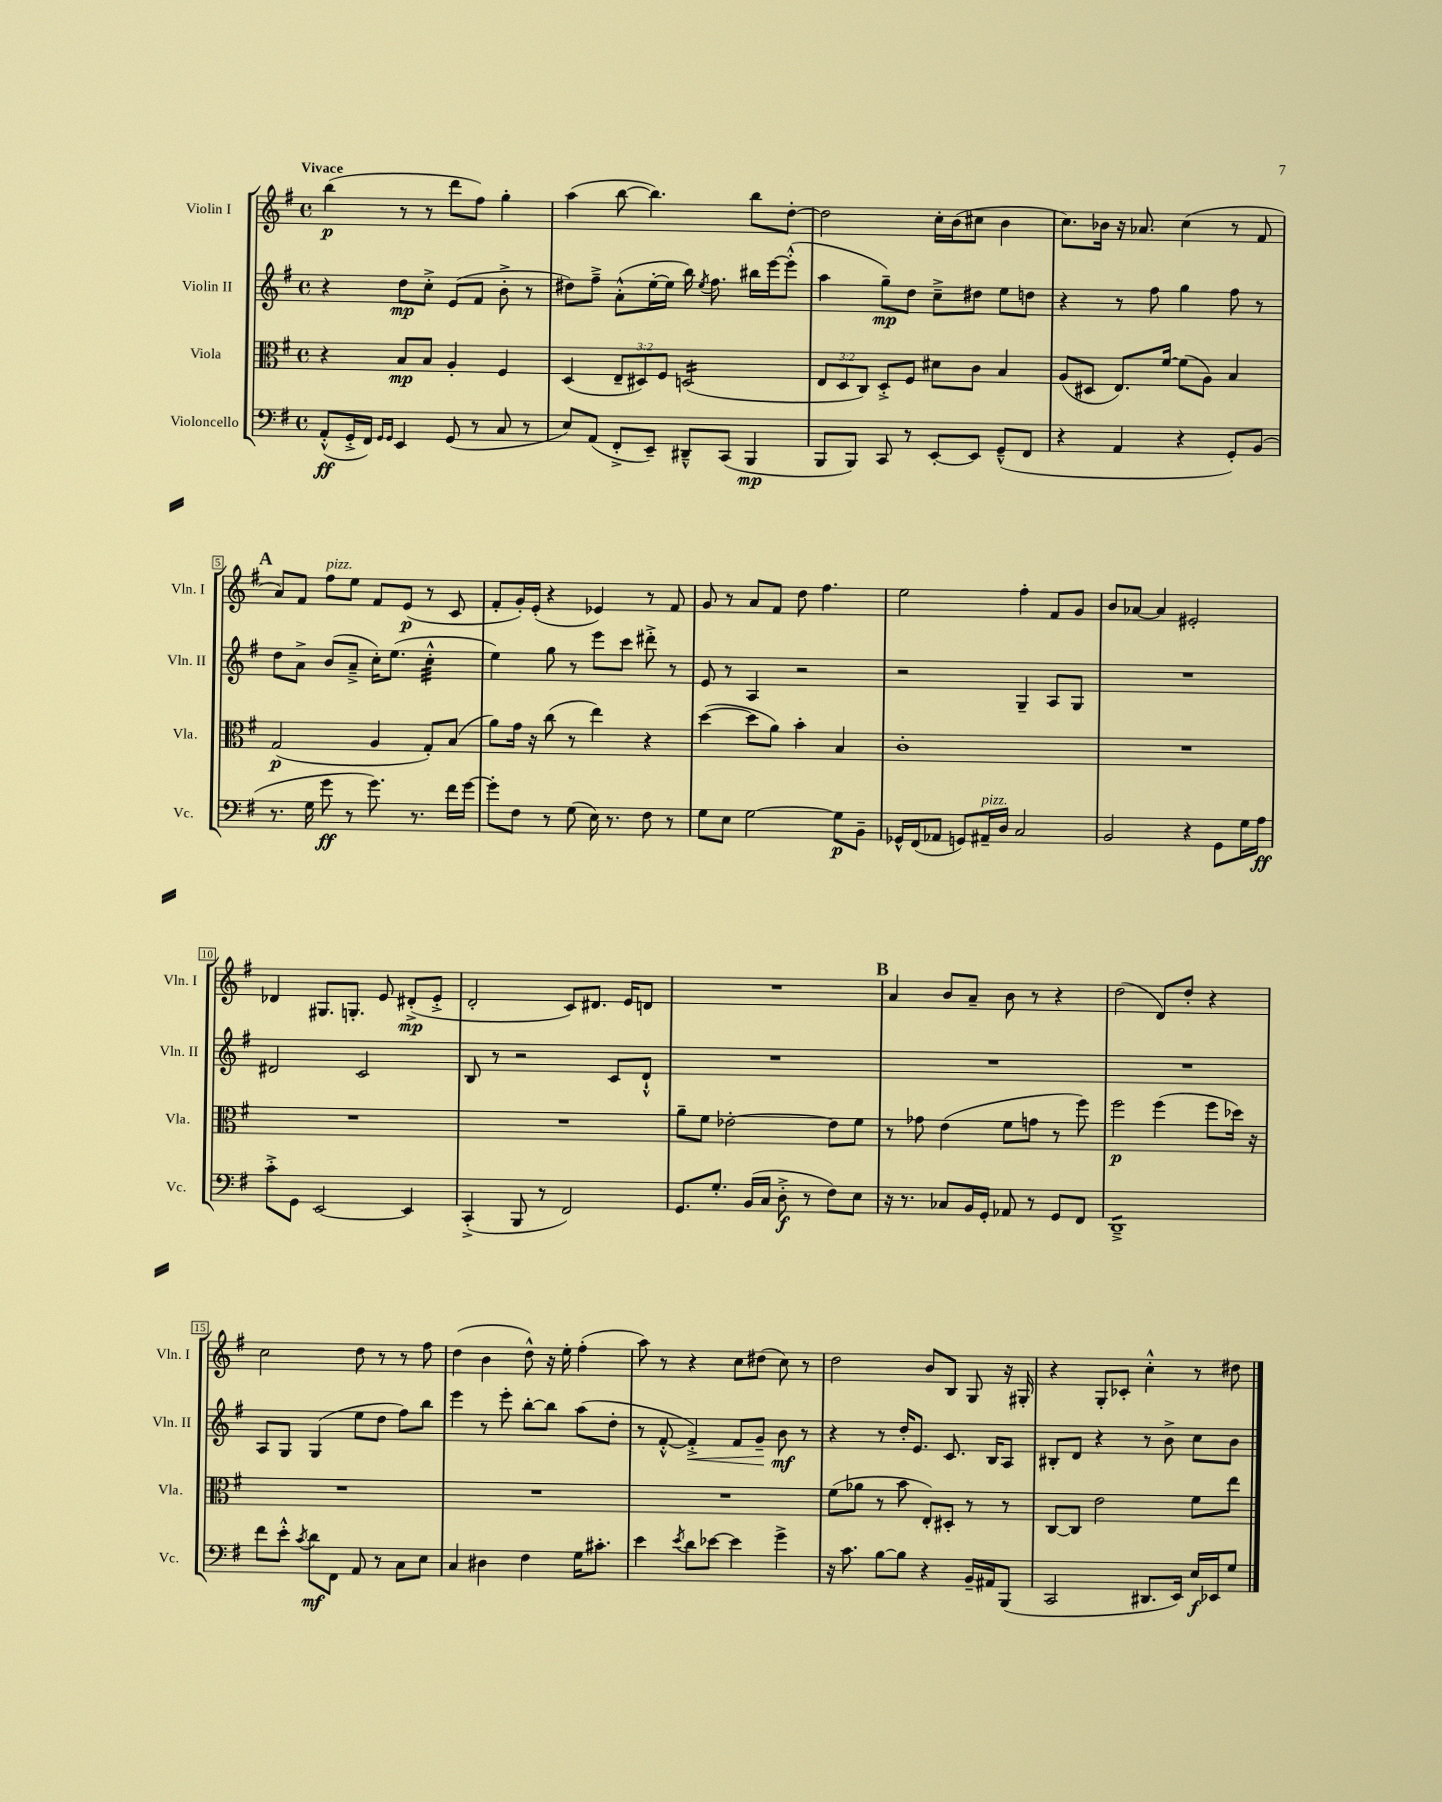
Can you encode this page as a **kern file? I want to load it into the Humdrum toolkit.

**kern	**kern	**kern	**kern
*staff4	*staff3	*staff2	*staff1
*clefF4	*clefC3	*clefG2	*clefG2
*k[f#]	*k[f#]	*k[f#]	*k[f#]
*M4/4	*M4/4	*M4/4	*M4/4
*met(c)	*met(c)	*met(c)	*met(c)
(8AA'^^/L	4r	4r	(4bb\
16GG'^/L	.	.	.
16FF#/JJ)	.	.	.
16qqGG/LL	.	.	.
16qqGG/JJ	.	.	.
4EE/	8B/L	8dd\L	8r
.	8B/J	8cc'^\J	8r
(8GG/	4A'/	(8e/L	8ddd\L
8r	.	8f#/J	8ff#\J)
8C/	4F#/	8b'^\	4gg'\
8r	.	8r	.
=	=	=	=
8E/L)	(4D/	8dd#\L)	(4aa\
(8AA/J	.	8ff#~^\J	.
8FF#'^/L	12E~/L	(8a'^^\L	[8bb\
.	12D#/)	.	.
8EE~/J)	.	[16ee'\L	4.bb\])
.	12F#/J	.	.
.	.	16ee\]JJ	.
8DD#~^^/L	(2D/	16bb\)	.
.	.	8qee/	.
.	.	8.ff#\	.
(8CC/J	.	.	.
4BBB/	.	16bb#\LL	8bb\L
.	.	[16eee\J	.
.	.	(8eee'^^\]J	[8dd'\J
=	=	=	=
8BBB/L	12E/L	4aa\	2dd\]
.	12D/	.	.
8BBB/J)	.	.	.
.	12C/J)	.	.
8CC/	8D'^/L	8gg~\L)	.
8r	8F#/J	8dd\J	.
[8EE'/L	8d#\L	8cc~^\L	16cc'\LL
.	.	.	(16b\J
8EE/]J	8c\J	8dd#\J	8cc#\J
(8GG~^^/L	4B/	8ee\L	4b\
8FF#/J	.	8dd\J	.
=	=	=	=
4r	(8A/L	4r	8.cc\L)
.	8D#/J	.	.
.	.	.	16b-\Jk
4AA/	8.E/L)	8r	16r
.	.	.	8.a-/
.	.	8ff#\	.
.	[16f#/Jk	.	.
4r	(8f#\]L	4gg\	(4cc\
.	8A\J)	.	.
8GG'/L)	4B/	8ff#\	8r
(8BB/J	.	8r	8f#/
=	=	=	=
8.r	(2G/	8dd\L	8a/L)
.	.	8a^\J	8f#/J
16G\	.	.	.
8g\	.	(8b/L	8ff#\L
8r	.	8a~^/J	8ee\J
8.g\)	4A/	16cc'\LK)	8f#/L
.	.	(8.ee\J	.
.	.	.	(8e/J
8.r	.	.	.
.	8G'/L)	4cc'^^\	8r
16f#\LL	(8B/J	.	8c/
[16g\JJ	.	.	.
=	=	=	=
8g'\]L	8a\L)	4ee\)	8f#'/L
8F#\J	16g\Jk	.	16g'/L)
.	16r	.	(16e'/JJ
8r	(8cc\	8gg\	4r
(8G\	8r	8r	.
16E\)	4ee\)	8eee\L	4e-/)
8.r	.	.	.
.	.	8ccc\J	.
8F#\	4r	8ddd#'^\	8r
8r	.	8r	8f#/
=	=	=	=
8G\L	([4dd\	8e/	8g/
8E\J	.	8r	8r
[2G\	8dd\]L	4A/	8a/L
.	8a\J)	.	8f#/J
.	4b'\	2r	8dd\
.	.	.	4.ff#\
8G\]L	4B/	.	.
8BB~\J	.	.	.
=	=	=	=
16GG-^^/LL	1c'	2r	2ee\
(16FF#/J	.	.	.
8AA-/J	.	.	.
8GG/L)	.	.	.
16AA#~/L	.	.	.
16D/JJ	.	.	.
2C/	.	4G~/	4ff#'\
.	.	8A/L	8f#/L
.	.	8G/J	8g/J
=	=	=	=
2BB/	1r	1r	8b/L
.	.	.	[8a-/J
.	.	.	4a-/]
4r	.	.	2e#'/
8GG\L	.	.	.
16G\L	.	.	.
16A\JJ	.	.	.
=	=	=	=
8c'^\L	1r	2d#/	4d-/
8GG\J	.	.	.
[2EE/	.	.	8.G#/L
.	.	.	8.G'/J
.	.	2c/	.
.	.	.	8e/
4EE/]	.	.	(8d#'^/L
.	.	.	8e'^/J
=	=	=	=
(4CC'^/	1r	8B/	2d'/
.	.	8r	.
8BBB/	.	2r	.
8r	.	.	.
2FF#/)	.	.	8c/L)
.	.	.	8.d#/J
.	.	8c/L	.
.	.	.	16e/LK
.	.	8d`^^/J	8d/J
=	=	=	=
8.GG/L	8a~\L	1r	1r
.	8f#\J	.	.
8.G'/J	.	.	.
.	[2e-'\	.	.
(16BB/LL	.	.	.
16C/JJ	.	.	.
8D'^\	.	.	.
8r	.	.	.
8F#\L)	8e-\]L	.	.
8E\J	8f#\J	.	.
=	=	=	=
16r	8r	1r	4a/
8.r	.	.	.
.	8g-\	.	.
8C-/L	(4e\	.	8b/L
16BB/L	.	.	8a~/J
16GG'/JJ	.	.	.
8AA-/	8f#\L	.	8b\
8r	8g\J	.	8r
8GG/L	8r	.	4r
8FF#/J	8ff#\)	.	.
=	=	=	=
1DD~^	2ff#\	1r	(2dd\
.	(4ff#\	.	8d/L)
.	.	.	8dd'/J
.	8ff#\L	.	4r
.	16dd-\Jk)	.	.
.	16r	.	.
=	=	=	=
8f#\L	1r	8A/L	2cc\
8e'^^\J	.	8G/J	.
8qc/	.	.	.
8d\L	.	(4G/	.
8FF#\J	.	.	.
8AA/	.	8ee\L	8dd\
8r	.	8dd\J	8r
8C\L	.	8ff#\L)	8r
8E\J	.	8bb\J	8ff#\
=	=	=	=
4C/	1r	4eee\	(4dd\
4D#\	.	8r	4b\
.	.	8eee'\	.
4F#\	.	[8bb'\L	8dd^^\)
.	.	8bb\]J	16r
.	.	.	16ee'\
16G\LK	.	(8aa\L	(4ff#'\
8.c#'\J	.	.	.
.	.	8dd'\J	.
=	=	=	=
4e\	1r	8r	8aa\)
.	.	[8f#'^^/	8r
8qe/	.	.	.
8d\L	.	4f#'^/])	4r
[8e-\J	.	.	.
4e-\]	.	8f#/L	8cc\L
.	.	8g~/J	(8dd#\J
4g^\	.	8b\	8cc\)
.	.	8r	8r
=	=	=	=
16r	(8f#\L	4r	2dd\
8.c\	.	.	.
.	8a-\J	.	.
[8B\L	8r	8r	.
8B\]J	8b\	16dd'/LK	.
.	.	8.e/J	.
4r	8E'/L)	.	8b/L
.	8D#'/J	8.c/	8B/J
16BB~/LL	8r	.	8G/
16AA#/J	.	16B/LK	.
(8BBB/J	8r	8A/J	16r
.	.	.	16G#'/
=	=	=	=
2CC/	[8C/L	8B#'/L	4r
.	8C/]J	8d/J	.
.	2e\	4r	8G'/L
.	.	.	8c-'/J
8.DD#/L	.	8r	4cc'^^\
.	.	8b^\	.
16EE/Jk)	.	.	.
16E/LL	8f#\L	8cc\L	8r
16EE-/J	.	.	.
8G/J	8ee\J	8b\J	8dd#\
==	==	==	==
*-	*-	*-	*-
